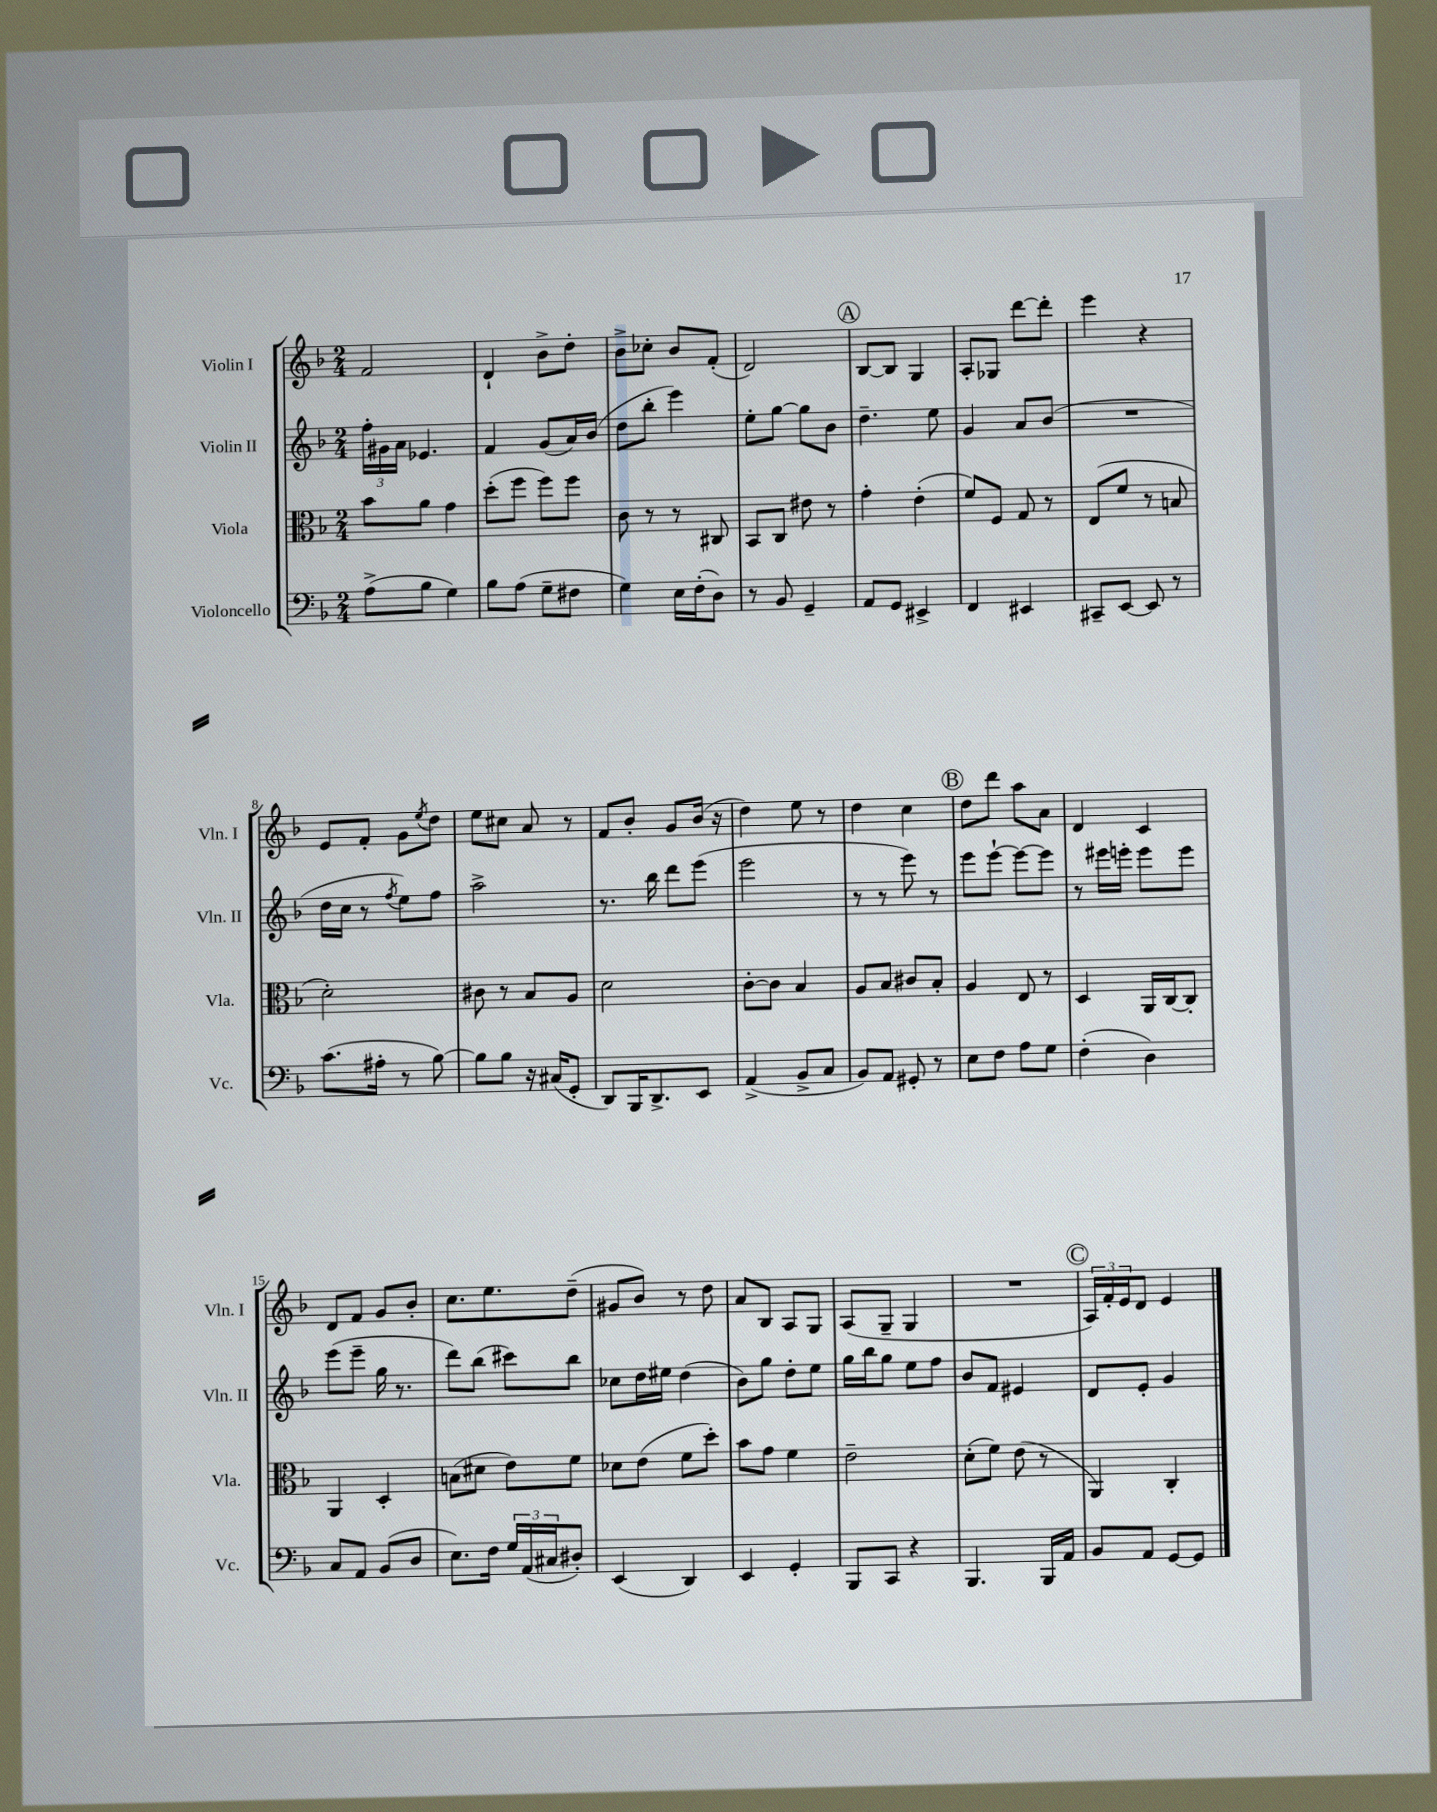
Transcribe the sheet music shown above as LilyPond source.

<<
\new StaffGroup <<
\new Staff = "s0" \with { instrumentName = "Violin I" shortInstrumentName = "Vln. I" } {
    \clef treble \key f \major \numericTimeSignature \time 2/4
    f'2 |
    d'4-! bes'8-> d''8-. |
    bes'8-> ces''8-. bes'8 f'8-.( |
    d'2) |
    \mark \markup { \circle "A" } bes8~ bes8 g4 |
    a8-. ges8 d'''8~ d'''8-. |
    e'''4 r4 |
    e'8 f'8-. g'8 \acciaccatura { e''8 } d''8 |
    e''8 cis''8 a'8 r8 |
    f'8 bes'8-. g'8 bes'16( r16 |
    d''4) e''8 r8 |
    d''4 c''4 |
    \mark \markup { \circle "B" } d''8 d'''8 a''8 a'8 |
    d'4 c'4 |
    d'8 f'8 g'8 bes'8-. |
    c''8. e''8. d''8--( |
    gis'8 bes'8) r8 d''8 |
    a'8 bes8 a8 g8 |
    a8( g8-- g4 |
    R2 |
    \mark \markup { \circle "C" } \tuplet 3/2 { a16) f'16-. e'16 } d'8 e'4 \bar "|." |
}
\new Staff = "s1" \with { instrumentName = "Violin II" shortInstrumentName = "Vln. II" } {
    \clef treble \key f \major \numericTimeSignature \time 2/4
    \tuplet 3/2 { f''16-. gis'16 a'16 } ees'4. |
    f'4 g'8( a'16) bes'16( |
    d''8 bes''8-. e'''4) |
    e''8-. g''8~ g''8 bes'8 |
    \mark \markup { \circle "A" } d''4.-- e''8 |
    g'4 a'8 bes'8( |
    R2 |
    d''16 c''16 r8 \acciaccatura { f''8 } e''8) f''8 |
    a''2-> |
    r8. bes''16 d'''8 e'''8( |
    e'''2 |
    r8 r8 e'''8) r8 |
    \mark \markup { \circle "B" } e'''8 e'''8~-! e'''8~ e'''8 |
    r8 eis'''16 e'''16-. e'''8 e'''8 |
    e'''8( e'''8-- g''16 r8. |
    d'''8) bes''8( cis'''8) bes''8 |
    ces''8 d''16 eis''16 d''4( |
    bes'8) g''8 d''8-. e''8 |
    g''16 bes''16 g''8 e''8 f''8 |
    bes'8 f'8 eis'4 |
    \mark \markup { \circle "C" } d'8 e'8-. g'4 \bar "|." |
}
\new Staff = "s2" \with { instrumentName = "Viola" shortInstrumentName = "Vla." } {
    \clef alto \key f \major \numericTimeSignature \time 2/4
    bes'8 a'8 g'4 |
    d''8-.( f''8 f''8) f''8 |
    c'8 r8 r8 cis8 |
    bes,8 c8 eis'8 r8 |
    \mark \markup { \circle "A" } g'4-. e'4-.( |
    f'8) f8 g8 r8 |
    e8( f'8 r8 b8 |
    d'2-.) |
    cis'8 r8 bes8 a8 |
    d'2 |
    c'8~-. c'8 bes4 |
    a8 bes8 cis'8 bes8-. |
    \mark \markup { \circle "B" } a4 e8 r8 |
    d4 a,16 c16~ c8-. |
    a,4 d4-. |
    b8( dis'8 e'8) f'8 |
    des'8 e'8( f'8 d''8-.) |
    bes'8 g'8 f'4 |
    e'2-- |
    d'8-.( f'8) e'8( r8 |
    \mark \markup { \circle "C" } a,4) c4-. \bar "|." |
}
\new Staff = "s3" \with { instrumentName = "Violoncello" shortInstrumentName = "Vc." } {
    \clef bass \key f \major \numericTimeSignature \time 2/4
    a8->( bes8 g4) |
    bes8 a8( g8-- fis8 |
    g4) e16 f16-.( d8) |
    r8 bes,8 g,4-- |
    \mark \markup { \circle "A" } a,8 g,8 eis,4-> |
    f,4 eis,4 |
    cis,8-- e,8~ e,8 r8 |
    c'8.( ais16-. r8 bes8~) |
    bes8 bes8 r16 cis16( g,8-. |
    d,8) bes,,16 d,8.-> e,8 |
    a,4->( bes,8-> c8 |
    bes,8) a,8 gis,8-. r8 |
    \mark \markup { \circle "B" } e8 f8 a8 g8 |
    f4-.( d4) |
    c8 a,8 bes,8( d8 |
    e8.) f16 \tuplet 3/2 { g16 a,16( cis16 } dis8-.) |
    e,4( d,4) |
    e,4 g,4-. |
    bes,,8 c,8 r4 |
    bes,,4. bes,,16 a,16 |
    \mark \markup { \circle "C" } bes,8 a,8 g,8~ g,8 \bar "|." |
}
>>
>>
